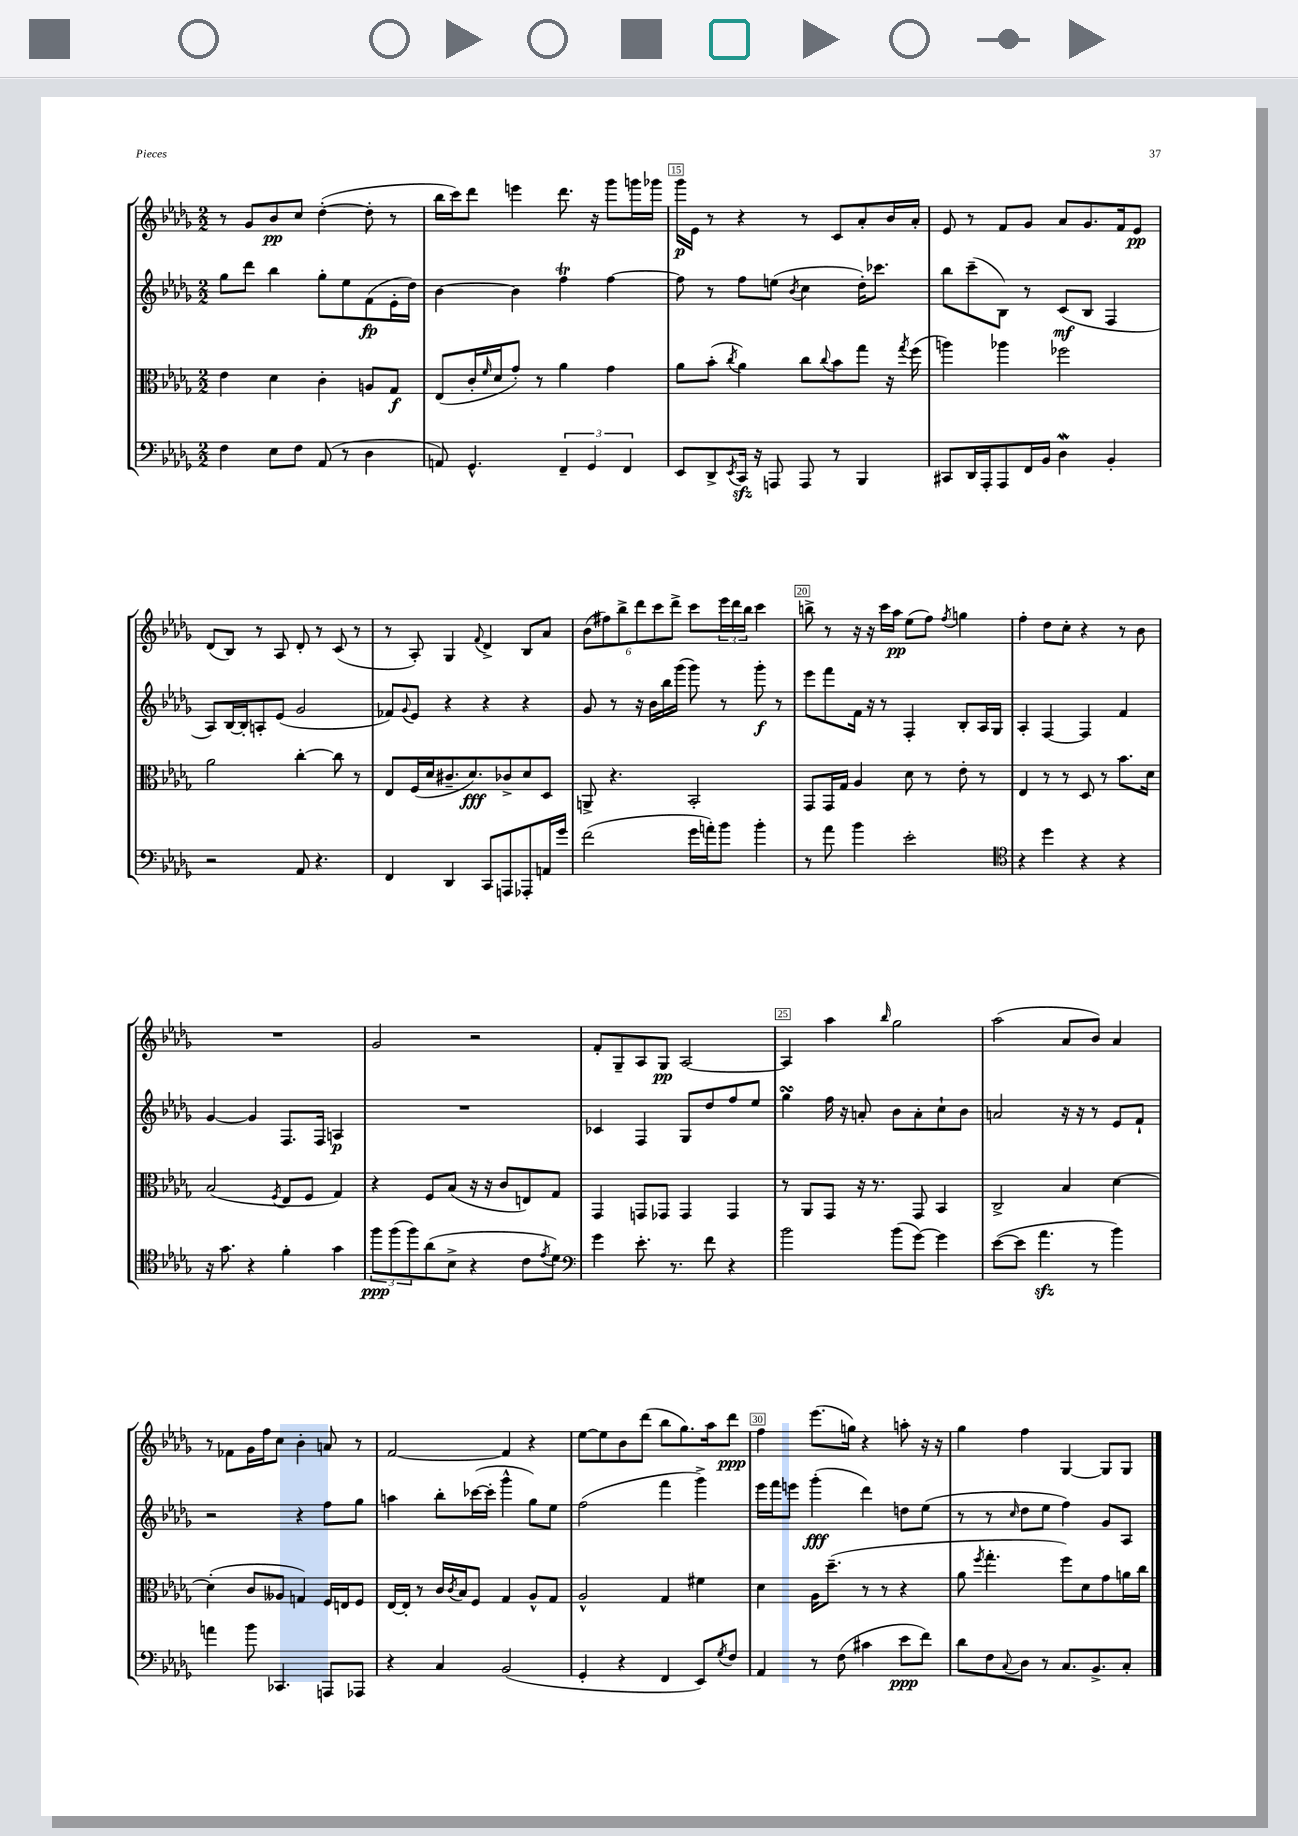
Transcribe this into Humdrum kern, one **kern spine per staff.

**kern	**kern	**kern	**kern
*staff4	*staff3	*staff2	*staff1
*clefF4	*clefC3	*clefG2	*clefG2
*k[b-e-a-d-g-]	*k[b-e-a-d-g-]	*k[b-e-a-d-g-]	*k[b-e-a-d-g-]
*M2/2	*M2/2	*M2/2	*M2/2
4F\	4e-\	8gg-\L	8r
.	.	8ddd-\J	8g-/L
8E-\L	4d-\	4bb-\	8b-/
8F\J	.	.	8cc/J
(8AA-/	4c'\	8gg-'\L	([4dd-'\
8r	.	8ee-\	.
4D-\	8A/L	(8f\	8dd-'\]
.	8G-/J	16e-'\L	8r
.	.	16dd-\JJ)	.
=	=	=	=
8AA/)	(8E-/L	[4b-\	16bb-\LL
.	.	.	16ccc\J)
4.GG-^^/	16c'/L	.	8ddd-\J
.	16qqf/	.	.
.	16d-/J	.	.
.	8g-'/J)	4b-\]	4eee\
.	8r	.	.
6FF~/	4a-\	4ff\	8.ddd-\
6GG-/	.	.	.
.	.	.	16r
.	4g-\	[4ff\	8ggg-\L
6FF/	.	.	.
.	.	.	16ggg\L
.	.	.	16ggg-\JJ
=	=	=	=
8EE-/L	8a-\L	8ff\]	16ggg-\LL
.	.	.	16e-\JJ
8DD-^/	(8b-'\J	8r	8r
8qEE-/	8qcc/	.	.
16CC/Jk	4a-\)	8ff\L	4r
16r	.	.	.
8AAA/	.	(8ee\J	.
.	.	8qb-/	.
8AAA/	8cc\L	4cc\	8r
.	8qqcc/	.	.
8r	8b-\	.	8c/L
4BBB-/	8gg-\J	16dd-'\LK)	8a-'/
.	.	8.ccc-\J	.
.	16r	.	16b-/L
.	8qgg-/	.	.
.	(16ff\	.	16a-'/JJ
=	=	=	=
8CC#/L	4aa\)	8bb-\L	8e-/
16DD-/L	.	(8ccc~\	8r
16AAA-'/J	.	.	.
8AAA-/	4aa-\	8B-\J)	8f/L
16FF/L	.	8r	8g-/J
16BB-/JJ	.	.	.
4D-\	2ff-\	(8c/L	8a-/L
.	.	8B-/J	8.g-/
4BB-'/	.	4F/	.
.	.	.	16f/k
.	.	.	8e-/J
=	=	=	=
2r	2a-\	8A-/L)	(8d-/L
.	.	[16B-/L	8B-/J)
.	.	16B-'/]J	.
.	.	8A'/	8r
.	.	(8e-/J	8A-/
8AA-/	[4cc'\	2g-/	8d-'/
4.r	.	.	8r
.	8cc\]	.	(8c/
.	8r	.	8r
=	=	=	=
4FF/	8E-/L	8f-/L)	8r
.	.	8qqg-/	.
.	(16F/L	8e-/J	8A-'/)
.	16d-/J	.	.
4DD-/	8.c#~/	4r	4G-/
.	8.d-/)	.	.
.	.	.	8qqf/
8CC/L	.	4r	4d-^/
8AAA/	8c-^/	.	.
8AAA-'/	8d-/	4r	8B-/L
16AA/L	8D-/J	.	8a-/J
16g-/JJ	.	.	.
=	=	=	=
(2f\	8AA^/	8g-/	(12b-\L
.	.	.	12ff#\)
.	4.r	8r	.
.	.	.	12bb-^\
.	.	16r	12ddd-\
.	.	16b-\LL	.
.	.	.	12ccc\
.	.	16bb-\	.
.	.	.	12ddd-^\J
.	.	(16ggg-\JJ	.
16g-\LL	2BB-'/	8ggg-\)	8ccc\L
16a'\J)	.	.	.
8b-\J	.	8r	24eee-\L
.	.	.	24ddd-\
.	.	.	24bb-\JJ
4b-'\	.	8ggg-'\	4ccc\
.	.	8r	.
=	=	=	=
8r	8GG-/L	8eee-\L	8bb^\
8a-\	16GG-/L	8fff\	8r
.	16G-/JJ	.	.
4b-\	4A-/	16f\Jk	16r
.	.	16r	16r
.	.	8r	16ccc\LL
.	.	.	16aa-\JJ
2e-'\	8d-\	4F'/	(8ee-\L
.	8r	.	8ff\J)
.	.	.	8qff/
.	8e-'\	8B-'/L	4gg\
.	8r	16A-/L	.
.	.	16G-/JJ	.
=	=	=	=
*clefC4	*	*	*
4r	4E-/	4A-'/	4ff'\
4dd-\	8r	[4F/	8dd-\L
.	8r	.	8cc'\J
4r	8D-/	4F/]	4r
.	8r	.	.
4r	8.b-\L	4f/	8r
.	.	.	8b-\
.	16d-\Jk	.	.
=	=	=	=
16r	(2B-/	[4g-/	1r
8.g-\	.	.	.
4r	.	4g-/]	.
.	8qF/	.	.
4f'\	8E-/L	8.F/L	.
.	8F/J	.	.
.	.	16F/Jk	.
4g-\	4G-/)	4A/	.
=	=	=	=
12ff\L	4r	1r	2g-/
(12ff\	.	.	.
12ff\)	.	.	.
(8a-\	8F/L	.	.
8B-^\J	(8B-/J	.	.
4r	16r	.	2r
.	16r	.	.
.	8c/L	.	.
8c\L	8E/)	.	.
8qe-/	.	.	.
8d-\J)	8G-/J	.	.
=	=	=	=
*clefF4	*	*	*
4g-\	4GG-/	4c-/	8f'/L
.	.	.	8G-~/
8.e-'\	8GG/L	4F/	8A-/
.	8GG-/J	.	8G-/J
8.r	.	.	.
.	4GG-/	8G-/L	[2A-/
8f\	.	8dd-/	.
4r	4GG-/	8ff/	.
.	.	8ee-/J	.
=	=	=	=
2b-\	8r	4gg-\	4A-/]
.	8AA-/L	.	.
.	8GG-/J	16ff\	4aa-\
.	.	16r	.
.	16r	8a'/	.
.	8.r	.	.
.	.	.	16qqbb-/
(8b-\L	.	8b-\L	2gg-\
[8g-\J)	8GG-/	8a'\	.
4g-\]	4BB-/	8cc`\	.
.	.	8b-\J	.
=	=	=	=
([8e-\L	2C^/	2a/	(2aa-\
8e-\]J	.	.	.
4.a-\	.	.	.
.	4B-/	16r	8a-/L
.	.	16r	.
8r	.	8r	8b-/J)
4b-\)	[4d-\	8e-/L	4a-/
.	.	8f`/J	.
=	=	=	=
4a\	(4d-'\]	2r	8r
.	.	.	8f-\L
8b-\	8c/L	.	16g-\L
.	.	.	16ff\J
4.CC-/	8A--/J	.	8cc\J
.	4G/)	4r	4b-'\
8AAA/L	16F/LL	8ff\L	8a/
.	16E/J	.	.
8AAA-/J	8F/J	8gg-\J	8r
=	=	=	=
4r	[16E-/LL	4aa\	[2f/
.	16E-'/]JJ	.	.
.	8r	.	.
4C/	16c/LL	8bb-'\L	.
.	8qc/	.	.
.	16B-/J	.	.
.	8F/J	([16ccc-\L	.
.	.	16ccc-'\]JJ	.
(2BB-/	4G-/	4ggg-^^\	4f/]
.	8A-^^/L	8gg-\L)	4r
.	8G-/J	8ee-\J	.
=	=	=	=
4GG-'/	2A-^^/	(2ff\	[8ee-\L
.	.	.	8ee-\]
4r	.	.	8b-\
.	.	.	(8ddd-\J
4FF/	4G-/	4fff\	8bb-\L
.	.	.	8.gg-\)
8EE-/L)	4f#\	4ggg-^\)	.
.	.	.	16aa-\k
8qG-/	.	.	.
8F/J	.	.	8ddd-\J
=	=	=	=
4AA-/	4d-\	16eee-\LL	4ff\
.	.	16fff\J	.
.	.	8eee\J	.
8r	16A-\LK	(4ggg-'\	(8.eee-\L
.	(8.dd-~\J	.	.
(8F\	.	.	.
.	.	.	16gg\Jk)
4c#\	8r	4ddd-\)	4r
.	8r	.	.
8e-\L	4r	8dd\L	8aa'\
8f\J)	.	(8ee-\J	16r
.	.	.	16r
=	=	=	=
8d-\L	8a-\	8r	4gg-\
.	8qff/	.	.
8F\	4.gg-'\	8r	.
8qqC/	.	16qqcc/	.
8D-\J	.	8dd-\L	4ff\
8r	.	8ee-\J	.
8.C/L	8ff\L)	4ff\)	[4G-/
.	8d-\	.	.
8.BB-^/	.	.	.
.	8g-\	8g-/L	8G-/]L
8C'/J	16a\L	8A-/J	8G-/J
.	16cc\JJ	.	.
==	==	==	==
*-	*-	*-	*-
